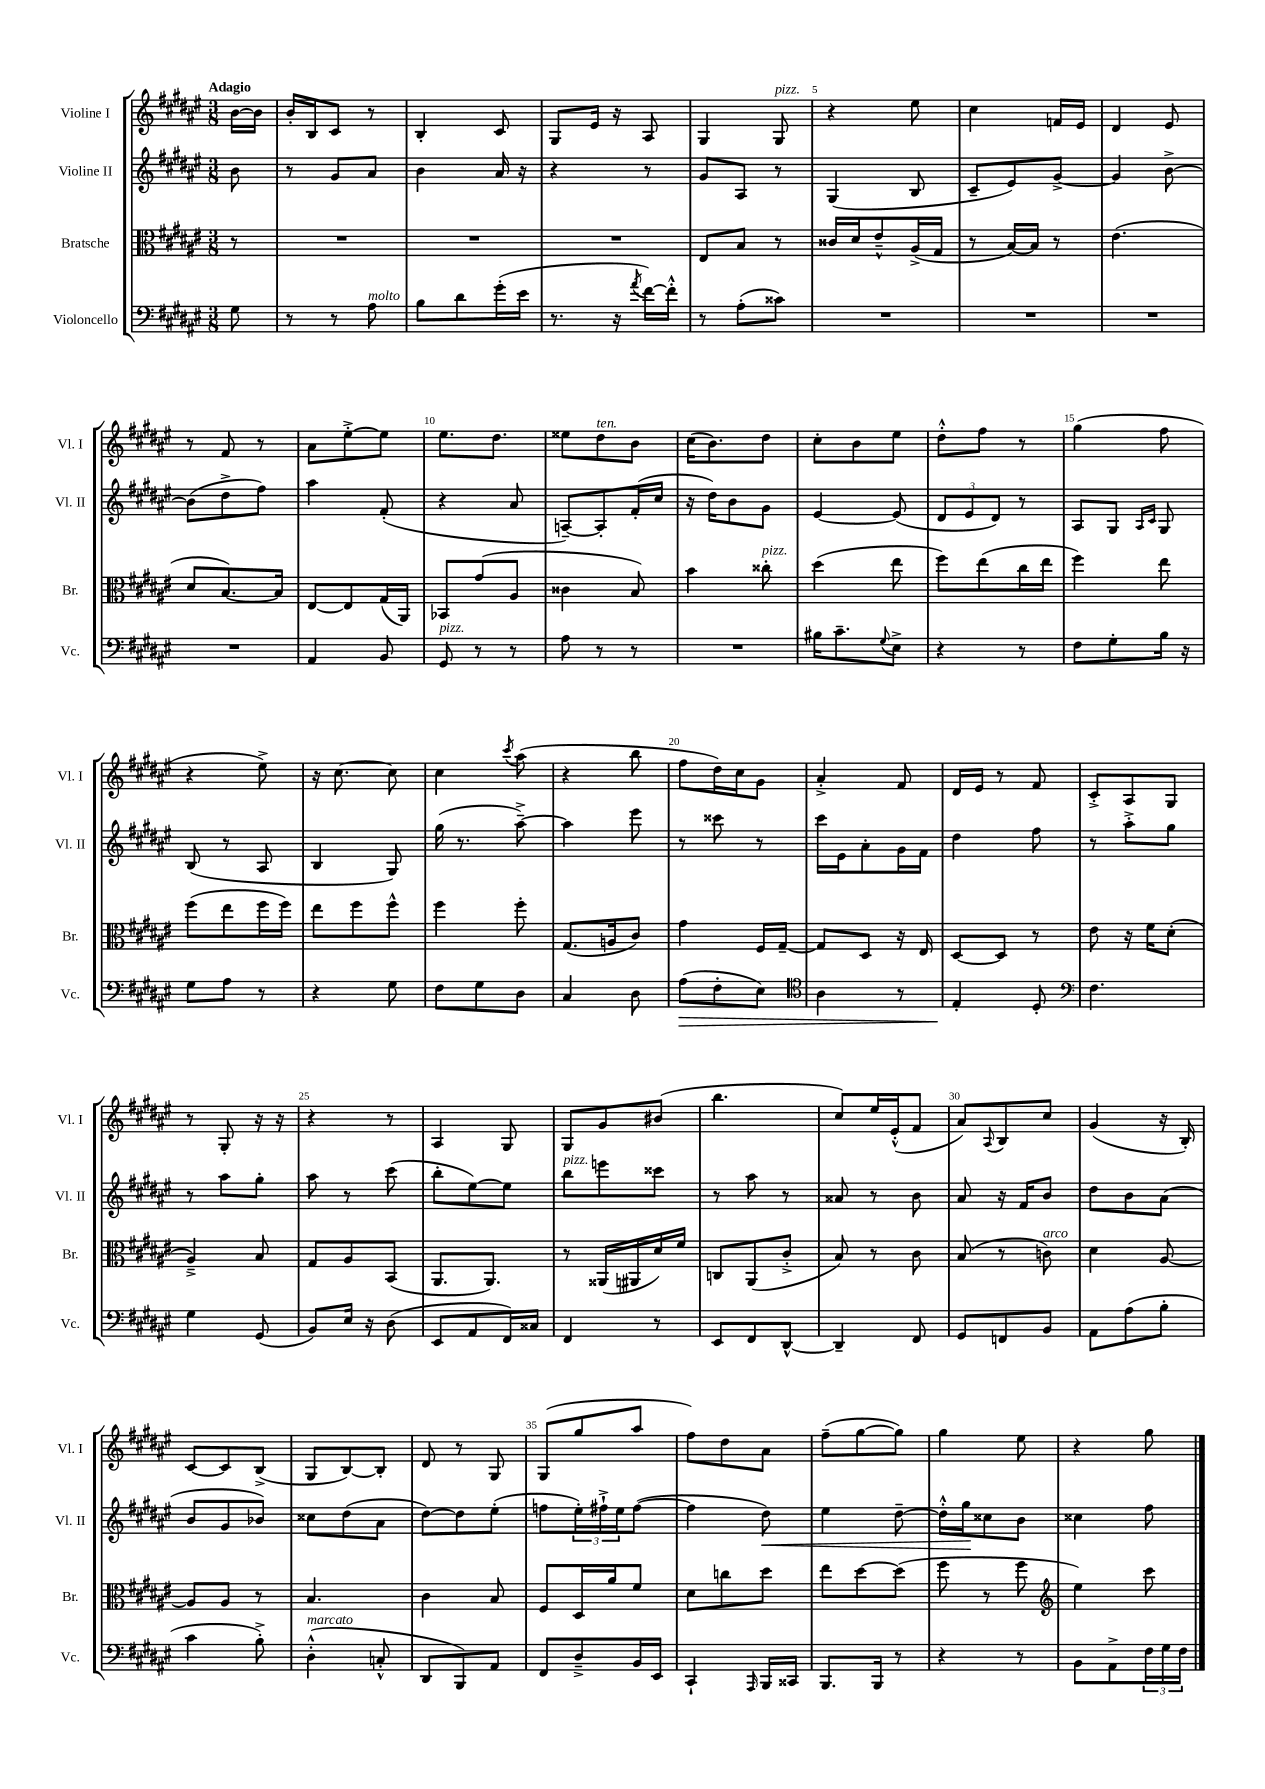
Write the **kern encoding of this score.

**kern	**kern	**kern	**kern
*staff4	*staff3	*staff2	*staff1
*clefF4	*clefC3	*clefG2	*clefG2
*k[f#c#g#d#a#e#]	*k[f#c#g#d#a#e#]	*k[f#c#g#d#a#e#]	*k[f#c#g#d#a#e#]
*M3/8	*M3/8	*M3/8	*M3/8
8G#\	8r	8b\	[16b\LL
.	.	.	16b\]JJ
=	=	=	=
8r	4.r	8r	16b'/LL
.	.	.	16B/J
8r	.	8g#/L	8c#/J
8A#\	.	8a#/J	8r
=	=	=	=
8B\L	4.r	4b\	4B'/
8d#\	.	.	.
(16g#'\L	.	16a#/	8c#/
16e#\JJ	.	16r	.
=	=	=	=
8.r	4.r	4r	8G#/L
.	.	.	16e#/Jk
16r	.	.	16r
8qa#/	.	.	.
[16f#\LL)	.	8r	8A#/
16f#'^^\]JJ	.	.	.
=	=	=	=
8r	8E#/L	8g#/L	4G#/
(8A#'\L	8B/J	8A#/J	.
8c##\J)	8r	8r	8G#/
=	=	=	=
4.r	16c##/LL	(4G#/	4r
.	16d#/J	.	.
.	8e#~^^/	.	.
.	(16A#^/L	8B/	8ee#\
.	16G#/JJ	.	.
=	=	=	=
4.r	8r	8c#~/L	4cc#\
.	[16B/LL)	8e#/)	.
.	16B/]JJ	.	.
.	8r	[8g#^/J	16f/LL
.	.	.	16e#/JJ
=	=	=	=
4.r	(4.e#\	4g#/]	4d#/
.	.	[8b^\	8e#/
=	=	=	=
4.r	8d#/L	(8b\]L	8r
.	[8.B/)	8dd#^\	8f#/
.	.	8ff#\J)	8r
.	16B/]Jk	.	.
=	=	=	=
4AA#/	[8E#/L	4aa#\	8a#\L
.	8E#/]	.	[8ee#'^\
8BB/	(16G#/L	(8f#'/	8ee#\]J
.	16AA#/JJ)	.	.
=	=	=	=
8GG#/	8BB-/L	4r	8.ee#\L
8r	(8g#/	.	.
.	.	.	8.dd#\J
8r	8A#/J	8a#/	.
=	=	=	=
8A#\	4c##\	[8A~/L)	8ee##\L
8r	.	8A'/]	8dd#\
8r	8B/)	(16f#'/L	8b\J
.	.	16cc#/JJ	.
=	=	=	=
4.r	4b\	16r	(16cc#\LK
.	.	16dd#\LK)	8.b\)
.	.	8b\	.
.	8cc##'\	8g#\J	8dd#\J
=	=	=	=
16B#\LK	(4dd#\	[4e#/	8cc#'\L
8.c#~\	.	.	.
.	.	.	8b\
8qqG#/	.	.	.
8E#^\J	8ee#\	(8e#/]	8ee#\J
=	=	=	=
4r	8ff#\L)	12d#/L	8dd#'^^\L
.	.	12e#/	.
.	(8ee#\	.	8ff#\J
.	.	12d#/J)	.
8r	16cc#\L	8r	8r
.	16ee#\JJ	.	.
=	=	=	=
8F#\L	4ff#\)	8A#/L	(4gg#\
8G#'\	.	8G#/J	.
.	.	16qqA#/LL	.
.	.	16qqc#/JJ	.
16B\Jk	8ee#\	8G#/	8ff#\
16r	.	.	.
=	=	=	=
8G#\L	(8ff#\L	(8B/	4r
8A#\J	8ee#\	8r	.
8r	16ff#\L	8A#/	8ee#^\)
.	16ff#\JJ)	.	.
=	=	=	=
4r	8ee#\L	4B/	16r
.	.	.	[8.cc#\
.	8ff#\	.	.
8G#\	8ff#^^\J	8G#/)	8cc#\]
=	=	=	=
8F#\L	4ff#\	(16gg#\	4cc#\
.	.	8.r	.
8G#\	.	.	.
.	.	.	8qccc#/
8D#\J	8ff#'\	[8aa#~^\)	(8aa#\
=	=	=	=
4C#/	(8.G#/L	4aa#\]	4r
.	16A/k	.	.
8D#\	8c#/J)	8eee#\	8bb\
=	=	=	=
(8A#\L	4g#\	8r	8ff#\L
8F#'\	.	8ccc##\	16dd#\L)
.	.	.	16cc#\J
8E#\J)	16F#/LL	8r	8g#\J
.	[16G#~/JJ	.	.
=	=	=	=
*clefC4	*	*	*
4A#\	8G#/]L	16ccc#\LL	4a#'^/
.	.	16e#\J	.
.	8D#/J	8a#'\	.
8r	16r	16g#\L	8f#/
.	16E#/	16f#\JJ	.
=	=	=	=
4E#'/	[8D#/L	4dd#\	16d#/LL
.	.	.	16e#/JJ
.	8D#/]J	.	8r
8D#'/	8r	8ff#\	8f#/
=	=	=	=
*clefF4	*	*	*
4.F#\	8e#\	8r	8c#'^/L
.	16r	8aa#'^\L	8A#/
.	16f#\LK	.	.
.	(8d#'\J	8gg#\J	8G#/J
=	=	=	=
4G#\	4A#~^/)	8r	8r
.	.	8aa#\L	8G#'/
(8GG#/	8B/	8gg#'\J	16r
.	.	.	16r
=	=	=	=
8BB/L)	8G#/L	8aa#\	4r
16E#/Jk	8A#/	8r	.
16r	.	.	.
(8D#\	(8BB/J	(8ccc#\	8r
=	=	=	=
8EE#/L	8.AA#/L	8bb'\L	4A#/
8AA#/	.	[8ee#\)	.
.	8.AA#/J)	.	.
16FF#/L)	.	8ee#\]J	8G#/
16C##/JJ	.	.	.
=	=	=	=
4FF#/	8r	8bb\L	8G#/L
.	(16AA##/LL	8eee\	8g#/
.	16AA#/	.	.
8r	16d#/)	8ccc##\J	(8b#/J
.	16f#/JJ	.	.
=	=	=	=
8EE#/L	8C/L	8r	4.bb\
8FF#/	(8AA#/	8aa#\	.
[8DD#^^/J	8c#'^/J	8r	.
=	=	=	=
4DD#~/]	8B/)	8a##/	8cc#/L)
.	8r	8r	16ee#/L
.	.	.	(16e#'^^/J
8FF#/	8c#\	8b\	8f#/J
=	=	=	=
8GG#/L	(8B/	8a#/	8a#/L)
.	.	.	8qqA#/
8FF/	8r	16r	8B/
.	.	16f#/LK	.
8BB/J	8c\)	8b/J	8cc#/J
=	=	=	=
8AA#\L	4d#\	8dd#\L	(4g#/
(8A#\	.	8b\	.
8B'\J	[8A#/	(8a#\J	16r
.	.	.	16B'/)
=	=	=	=
4c#\	8A#/]L	8b/L	[8c#/L
.	8A#/J	8g#/	8c#/]
8B'^\)	8r	8b-/J)	(8B^/J
=	=	=	=
(4D#'^^\	4.B/	8cc##\L	8G#/L
.	.	(8dd#\	[8B/)
8C'^^/	.	8a#\J	8B'/]J
=	=	=	=
8DD#/L	4c#\	[8dd#\L)	8d#/
8BBB/)	.	8dd#\]	8r
8AA#/J	8B/	(8ee#'\J	8G#/
=	=	=	=
8FF#/L	8F#/L	8ff\L	(8G#/L
8D#~^/	16D#/L	24ee#'\L)	8gg#/
.	.	24ff#`^\	.
.	16a#/J	.	.
.	.	24ee#\J	.
16BB/L	8f#/J	([8ff#\J	8aa#/J
16EE#/JJ	.	.	.
=	=	=	=
4CC#`/	8d#\L	4ff#\]	8ff#\L)
.	8cc\	.	8dd#\
16qqAAA#/	.	.	.
16BBB/LL	8dd#\J	8dd#\)	8a#\J
16CC##/JJ	.	.	.
=	=	=	=
8.BBB/L	8ee#\L	4ee#\	(8ff#~\L
.	[8dd#\	.	[8gg#\
16BBB/Jk	.	.	.
8r	(8dd#\]J	[8dd#~\	8gg#\]J)
=	=	=	=
4r	8ff#\	16dd#'^^\]LL	4gg#\
.	.	16gg#\J	.
.	8r	8cc##\	.
8r	8ff#\	8b\J	8ee#\
=	=	=	=
*	*clefG2	*	*
8BB\L	4ee#\)	4cc##\	4r
8AA#^\	.	.	.
24F#\L	8ccc#\	8ff#\	8gg#\
24G#\	.	.	.
24F#\JJ	.	.	.
==	==	==	==
*-	*-	*-	*-
